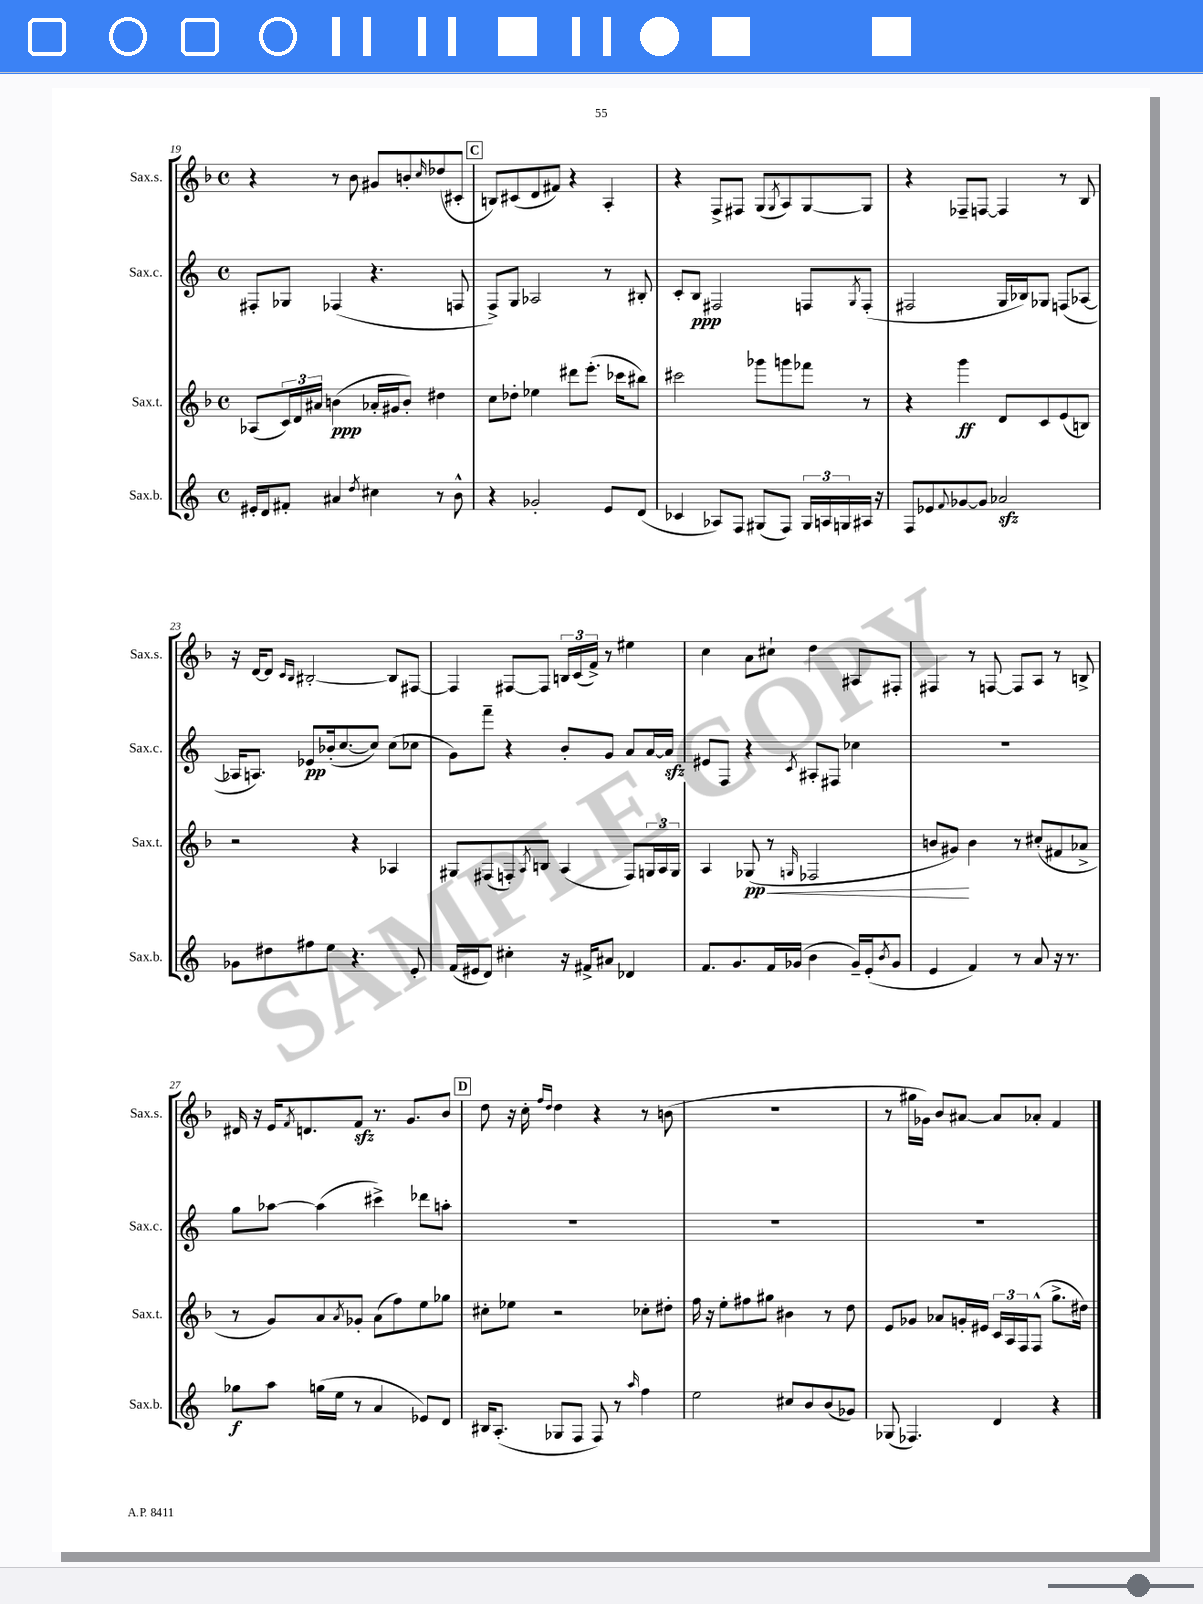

**kern	**kern	**kern	**kern
*staff4	*staff3	*staff2	*staff1
*clefG2	*clefG2	*clefG2	*clefG2
*k[]	*k[b-]	*k[]	*k[b-]
*M4/4	*M4/4	*M4/4	*M4/4
*met(c)	*met(c)	*met(c)	*met(c)
16e#'/LL	(8A-/L	8F#'/L	4r
16d/J	.	.	.
8f#'/J	24c/L)	8G-/J	.
.	24d/	.	.
.	24a#/JJ	.	.
4a#/	(4b\	(4F-/	8r
.	.	.	8b-\
8qdd/	.	.	.
4cc#\	16a-'/LL	4.r	8g#/L
.	16g#/J	.	.
.	8b'/J)	.	8b'/
.	.	.	16qqcc/
8r	4dd#\	.	(8dd-/
8b^^\	.	8F/	8c#'/J
=	=	=	=
4r	8cc\L	8F^/L)	8B/L)
.	8dd-'\J	8G/J	(8c#/
2g-'/	4ee-\	2A-/	8d/
.	.	.	8f#/J)
.	8ddd#\L	.	4r
.	(8.eee'\J	.	.
8e/L	.	8r	4A'/
.	16ccc-\LK	.	.
(8d/J	8bb#\J)	8B#'/	.
=	=	=	=
4c-/	2ccc#\	8c'/L	4r
.	.	8B/J	.
8A-/L)	.	2F#/	8F^/L
8F/J	.	.	8F#/J
(8G#/L	8ggg-\L	.	(8G/L
.	.	.	8qG/
8F/J)	8ggg\	.	8A/)
24G#/LL	8fff-\J	8F/L	[8G/
24A/	.	.	.
24G/	.	.	.
.	.	8qG/	.
16A#/JJ	8r	(8F'/J	8G/]J
16r	.	.	.
=	=	=	=
8F/L	4r	2F#/	4r
8e-/	.	.	.
8qqf/	.	.	.
[8g-/	4ggg\	.	8F-~/L
8g-/]J	.	.	[8F/J
2a-/	8d/L	16G/LL	4F/]
.	.	16B-/J)	.
.	8c/	8G-/J	.
.	(8e/	(8F/L	8r
.	8B/J)	[8A-/J	8B-/
=	=	=	=
8g-\L	2r	16A-/]LK	16r
.	.	8.A/J)	[16d/LK
8dd#\	.	.	8d/]J
.	.	.	16qqc/LL
.	.	.	16qqB-/JJ
8ff#\	.	8e-/L	[2B#'/
8ee\J	.	(16b-'/k	.
.	.	[8.cc/	.
4.r	4r	.	.
.	.	8cc/]J)	.
.	4A-/	(8cc\L	8B#/]L
8e'/	.	8cc-\J	[8F#/J
=	=	=	=
(16f/LL	8G#/L	8g\L)	4F#/]
16e#/J	.	.	.
8d/J)	(8F#/	8fff~\J	.
4cc#'\	8F'/)	4r	[8F#/L
.	8qA/	.	.
.	8B/J	.	8F#/]J
16r	(4A/	8b'/L	24B/LL
.	.	.	(24c/
16f#^/LK	.	.	.
.	.	.	24f^/JJ)
8a#/J	.	8g/J	8r
4d-/	8F/L)	8a/L	4ee#\
.	24G/L	[16a/L	.
.	24A/	.	.
.	.	16a/]JJ	.
.	24G/JJ	.	.
=	=	=	=
8.f/L	4A/	8e#/L	4cc\
.	.	8F/J	.
8.g/	.	.	.
.	(8G-/	4r	8a\L
16f/L	8r	.	8cc#`\J
(16g-/JJ	.	.	.
.	16qqG/	8qc/	.
4b\	2F-/	8A#'/L	4dd\
.	.	8F#/J	.
16g-~/LL)	.	4cc-\	8A#/L
(16e'/J	.	.	.
8qb/	.	.	.
8g-/J	.	.	8F#'/J
=	=	=	=
4e/	8b/L	1r	4F#/
.	8g#/J)	.	.
4f/)	4b\	.	8r
.	.	.	[8F/
8r	8r	.	8F/]L
8a/	(8cc#'/L	.	8A/J
16r	8f#/	.	8r
8.r	.	.	.
.	8a-^/J	.	8B^/
=	=	=	=
8gg-\L	8r	8gg\L	16d#/
.	.	.	16r
8aa\J	8g/L)	[8aa-\J	16e/LK
.	.	.	8qf/
.	.	.	8.d/
(16gg\LL	8a/	(4aa-\]	.
16ee\JJ	.	.	.
.	8qa/	.	.
8r	8g-'/J	.	8f/J
4a/	(8a\L	4ccc#^\)	8.r
.	8ff\)	.	.
.	.	.	8.g/L
8e-/L)	8ee\	8ddd-\L	.
8d/J	8gg-\J	8aa'\J	8b-/J
=	=	=	=
16B#/LK	8cc#'\L	1r	8dd\
(8.A'/J	.	.	.
.	8ee-\J	.	16r
.	.	.	16cc'\
.	.	.	16qqff/LL
.	.	.	16qqdd/JJ
8G-/L	2r	.	4dd\
8F/J	.	.	.
8F/)	.	.	4r
8r	.	.	.
16qqaa/	.	.	.
4ff\	8cc-'\L	.	8r
.	8dd#'\J	.	(8b\
=	=	=	=
2ee\	16ff\	1r	1r
.	16r	.	.
.	8ee'\L	.	.
.	8ff#\	.	.
.	8gg#\J	.	.
8cc#/L	4b#\	.	.
8b/	.	.	.
(8b/	8r	.	.
8g-/J)	8dd\	.	.
=	=	=	=
(8G-/	8e/L	1r	8r
4.F-/)	8g-/J	.	16gg#\LL
.	.	.	16g-\JJ)
.	8a-/L	.	8b-/L
.	16g'/L	.	[8a#/J
.	16e#/JJ	.	.
4d/	24c/LL	.	8a#/]L
.	24A/	.	.
.	24F/J	.	.
.	(8F^^/J	.	8a-'/J
4r	8.gg^\L	.	4f/
.	16dd#\Jk)	.	.
==	==	==	==
*-	*-	*-	*-
